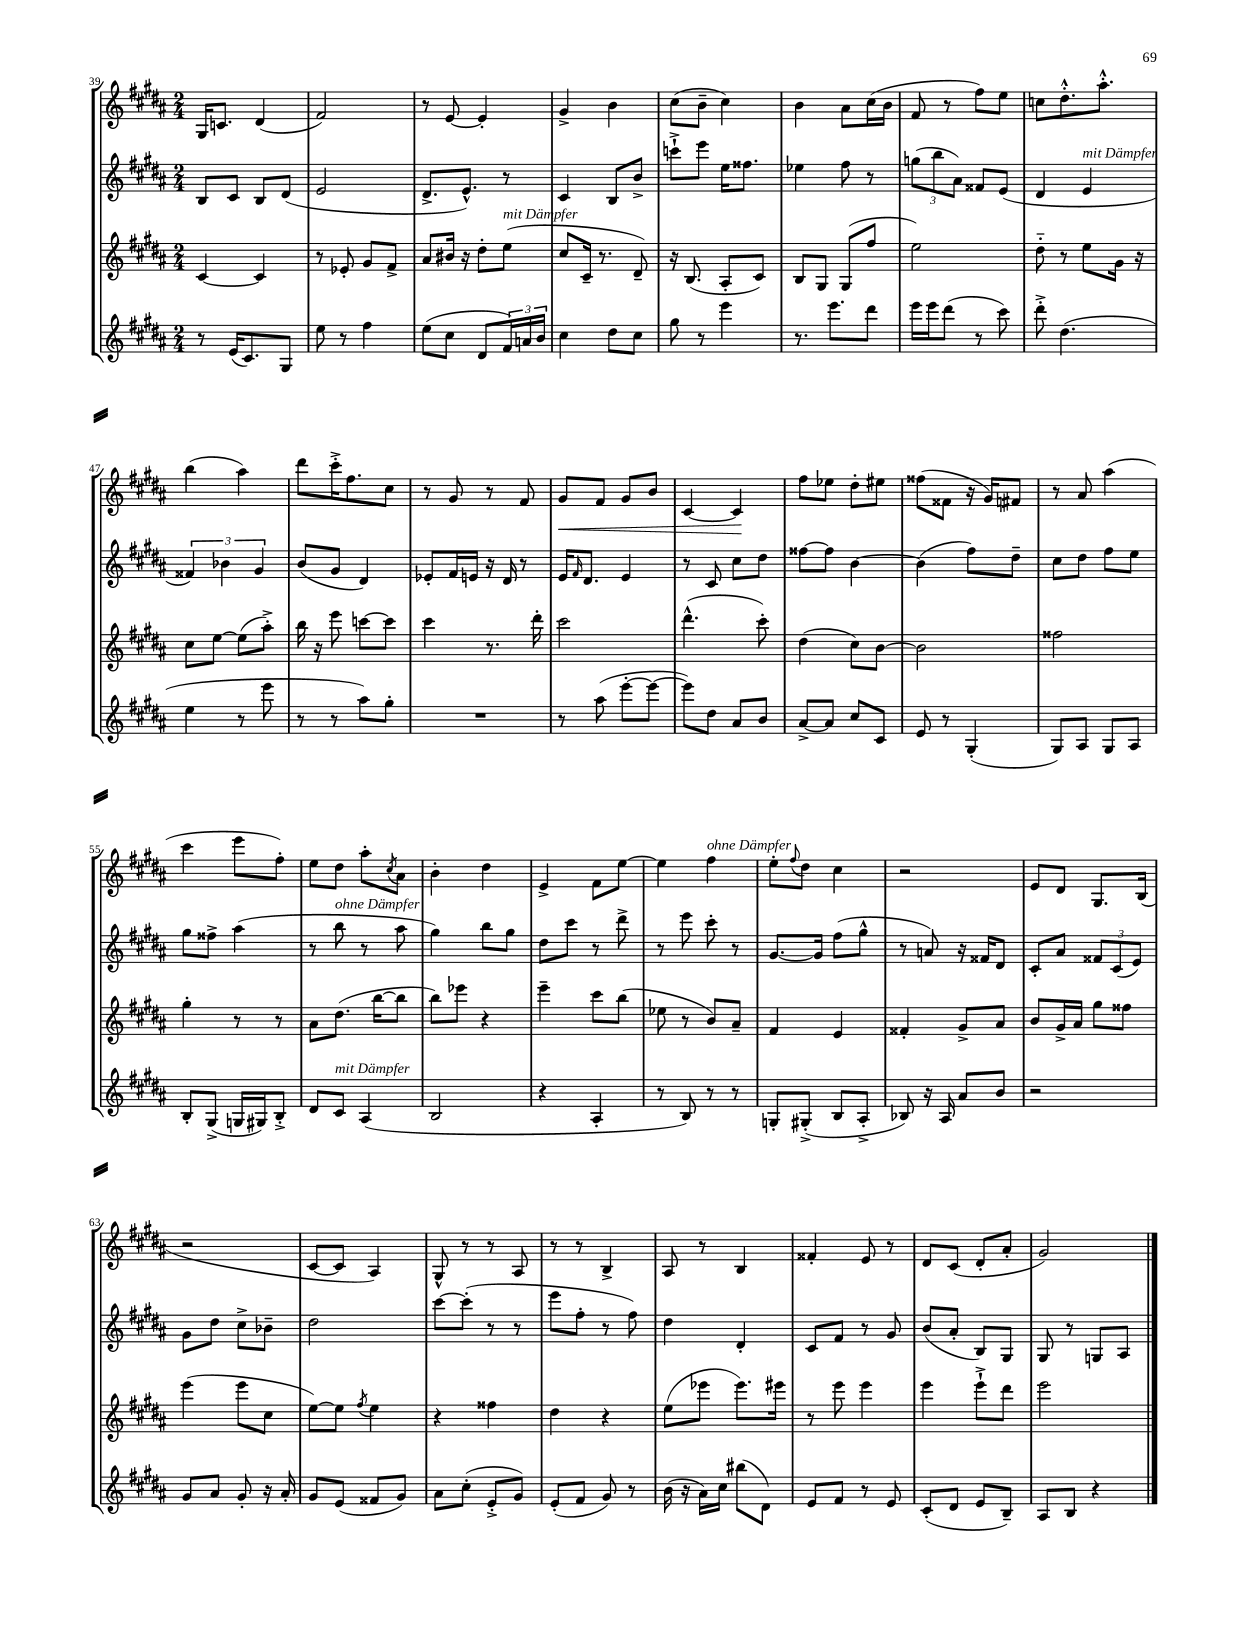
<<
\new StaffGroup <<
\new Staff = "s0" {
    \clef treble \key b \major \numericTimeSignature \time 2/4
    gis16 c'8. dis'4( |
    fis'2) |
    r8 e'8~ e'4-. |
    gis'4-> b'4 |
    cis''8( b'8-- cis''4) |
    b'4 ais'8 cis''16( b'16 |
    fis'8 r8 fis''8) e''8 |
    c''8 dis''8.-.-^ ais''8.-.-^ |
    b''4( ais''4) |
    dis'''8 cis'''16-.-> fis''8. cis''8 |
    r8 gis'8 r8 fis'8 |
    gis'8\< fis'8 gis'8 b'8 |
    cis'4~ cis'4\! |
    fis''8 ees''8 dis''8-. eis''8 |
    fisis''8( fisis'8 r16 gis'16) fis'8 |
    r8 ais'8 ais''4( |
    cis'''4 e'''8 fis''8-.) |
    e''8 dis''8 ais''8-. \acciaccatura { cis''8 } ais'8 |
    b'4-. dis''4 |
    e'4-> fis'8 e''8~ |
    e''4 fis''4^\markup { \italic "ohne Dämpfer" } |
    e''8-. \appoggiatura { fis''8 } dis''8 cis''4 |
    r2 |
    e'8 dis'8 gis8. b16( |
    r2 |
    cis'8~ cis'8 ais4) |
    gis8-^ r8 r8 ais8 |
    r8 r8 b4-> |
    ais8 r8 b4 |
    fisis'4-. e'8 r8 |
    dis'8 cis'8( dis'8-. ais'8-. |
    gis'2) \bar "|." |
}
\new Staff = "s1" {
    \clef treble \key b \major \numericTimeSignature \time 2/4
    b8 cis'8 b8 dis'8( |
    e'2 |
    dis'8.-> e'8.-^) r8 |
    cis'4 b8 b'8-> |
    c'''8-!-> e'''8 e''16 fisis''8. |
    ees''4 fis''8 r8 |
    \tuplet 3/2 { g''8( b''8 ais'8) } fisis'8 e'8( |
    dis'4 e'4^\markup { \italic "mit Dämpfer" } |
    \tuplet 3/2 { fisis'4) bes'4 gis'4 } |
    b'8( gis'8 dis'4) |
    ees'8-. fis'16 e'16 r16 dis'16 r8 |
    e'16 \grace { fis'16 } dis'8. e'4 |
    r8 cis'8 cis''8 dis''8 |
    fisis''8~ fisis''8 b'4~ |
    b'4( fis''8) dis''8-- |
    cis''8 dis''8 fis''8 e''8 |
    gis''8 fisis''8-> ais''4( |
    r8 b''8^\markup { \italic "ohne Dämpfer" } r8 ais''8 |
    gis''4) b''8 gis''8 |
    dis''8 cis'''8 r8 dis'''8-> |
    r8 e'''8 cis'''8-. r8 |
    gis'8.~ gis'16 fis''8( gis''8-^ |
    r8 a'8) r16 fisis'16 dis'8 |
    cis'8-. ais'8 \tuplet 3/2 { fisis'8 cis'8( e'8) } |
    gis'8 dis''8 cis''8-> bes'8-- |
    dis''2 |
    cis'''8~ cis'''8-.( r8 r8 |
    e'''8 fis''8-. r8 fis''8) |
    dis''4 dis'4-. |
    cis'8 fis'8 r8 gis'8 |
    b'8( ais'8-. b8) gis8 |
    gis8 r8 g8 ais8 \bar "|." |
}
\new Staff = "s2" {
    \clef treble \key b \major \numericTimeSignature \time 2/4
    cis'4~ cis'4 |
    r8 ees'8-. gis'8 fis'8-> |
    ais'8 bis'16 r16 dis''8-. e''8^\markup { \italic "mit Dämpfer" }( |
    cis''8 cis'16-- r8. dis'8--) |
    r16 b8.( ais8-. cis'8) |
    b8 gis8 gis8( fis''8 |
    e''2) |
    dis''8-_ r8 e''8 gis'16 r16 |
    cis''8 e''8~ e''8( ais''8-.->) |
    b''16 r16 e'''8 c'''8~ c'''8 |
    cis'''4 r8. dis'''16-. |
    cis'''2 |
    dis'''4.-^( cis'''8-.) |
    dis''4( cis''8) b'8~ |
    b'2 |
    fisis''2 |
    gis''4-. r8 r8 |
    ais'8 dis''8.( b''16~ b''8 |
    b''8) ees'''8 r4 |
    e'''4-- cis'''8 b''8( |
    ees''8 r8 b'8) ais'8-- |
    fis'4 e'4 |
    fisis'4-. gis'8-> ais'8 |
    b'8 gis'16-> ais'16 gis''8 fisis''8 |
    e'''4( e'''8 cis''8 |
    e''8~) e''8 \acciaccatura { fis''8 } e''4 |
    r4 fisis''4 |
    dis''4 r4 |
    e''8( ees'''8 ees'''8.) eis'''16 |
    r8 e'''8 e'''4 |
    e'''4 e'''8-!-> dis'''8 |
    e'''2 \bar "|." |
}
\new Staff = "s3" {
    \clef treble \key b \major \numericTimeSignature \time 2/4
    r8 e'16( cis'8.) gis8 |
    e''8 r8 fis''4 |
    e''8( cis''8 dis'8 \tuplet 3/2 { fis'16) a'16 b'16 } |
    cis''4 dis''8 cis''8 |
    gis''8 r8 e'''4 |
    r8. e'''8. dis'''8 |
    e'''16 e'''16 dis'''8( r8 cis'''8) |
    dis'''8-.-> dis''4.( |
    e''4 r8 e'''8 |
    r8 r8 ais''8) gis''8-. |
    R2 |
    r8 ais''8( e'''8~-. e'''8~ |
    e'''8) dis''8 ais'8 b'8 |
    ais'8~-> ais'8 cis''8 cis'8 |
    e'8 r8 gis4-.( |
    gis8) ais8 gis8 ais8 |
    b8-. gis8->( g16 gis16) b8-.-> |
    dis'8 cis'8^\markup { \italic "mit Dämpfer" } ais4( |
    b2 |
    r4 ais4-. |
    r8 b8) r8 r8 |
    g8-. gis8-.->( b8 ais8-.-> |
    bes8) r16 ais16 ais'8 b'8 |
    r2 |
    gis'8 ais'8 gis'8-. r16 ais'16-. |
    gis'8 e'8( fisis'8 gis'8) |
    ais'8 cis''8-.( e'8-.-> gis'8) |
    e'8-.( fis'8 gis'8) r8 |
    b'16( r16 ais'16) cis''16 bis''8( dis'8) |
    e'8 fis'8 r8 e'8 |
    cis'8-.( dis'8 e'8 b8--) |
    ais8 b8 r4 \bar "|." |
}
>>
>>
\layout { \context { \Score currentBarNumber = #39 } }
